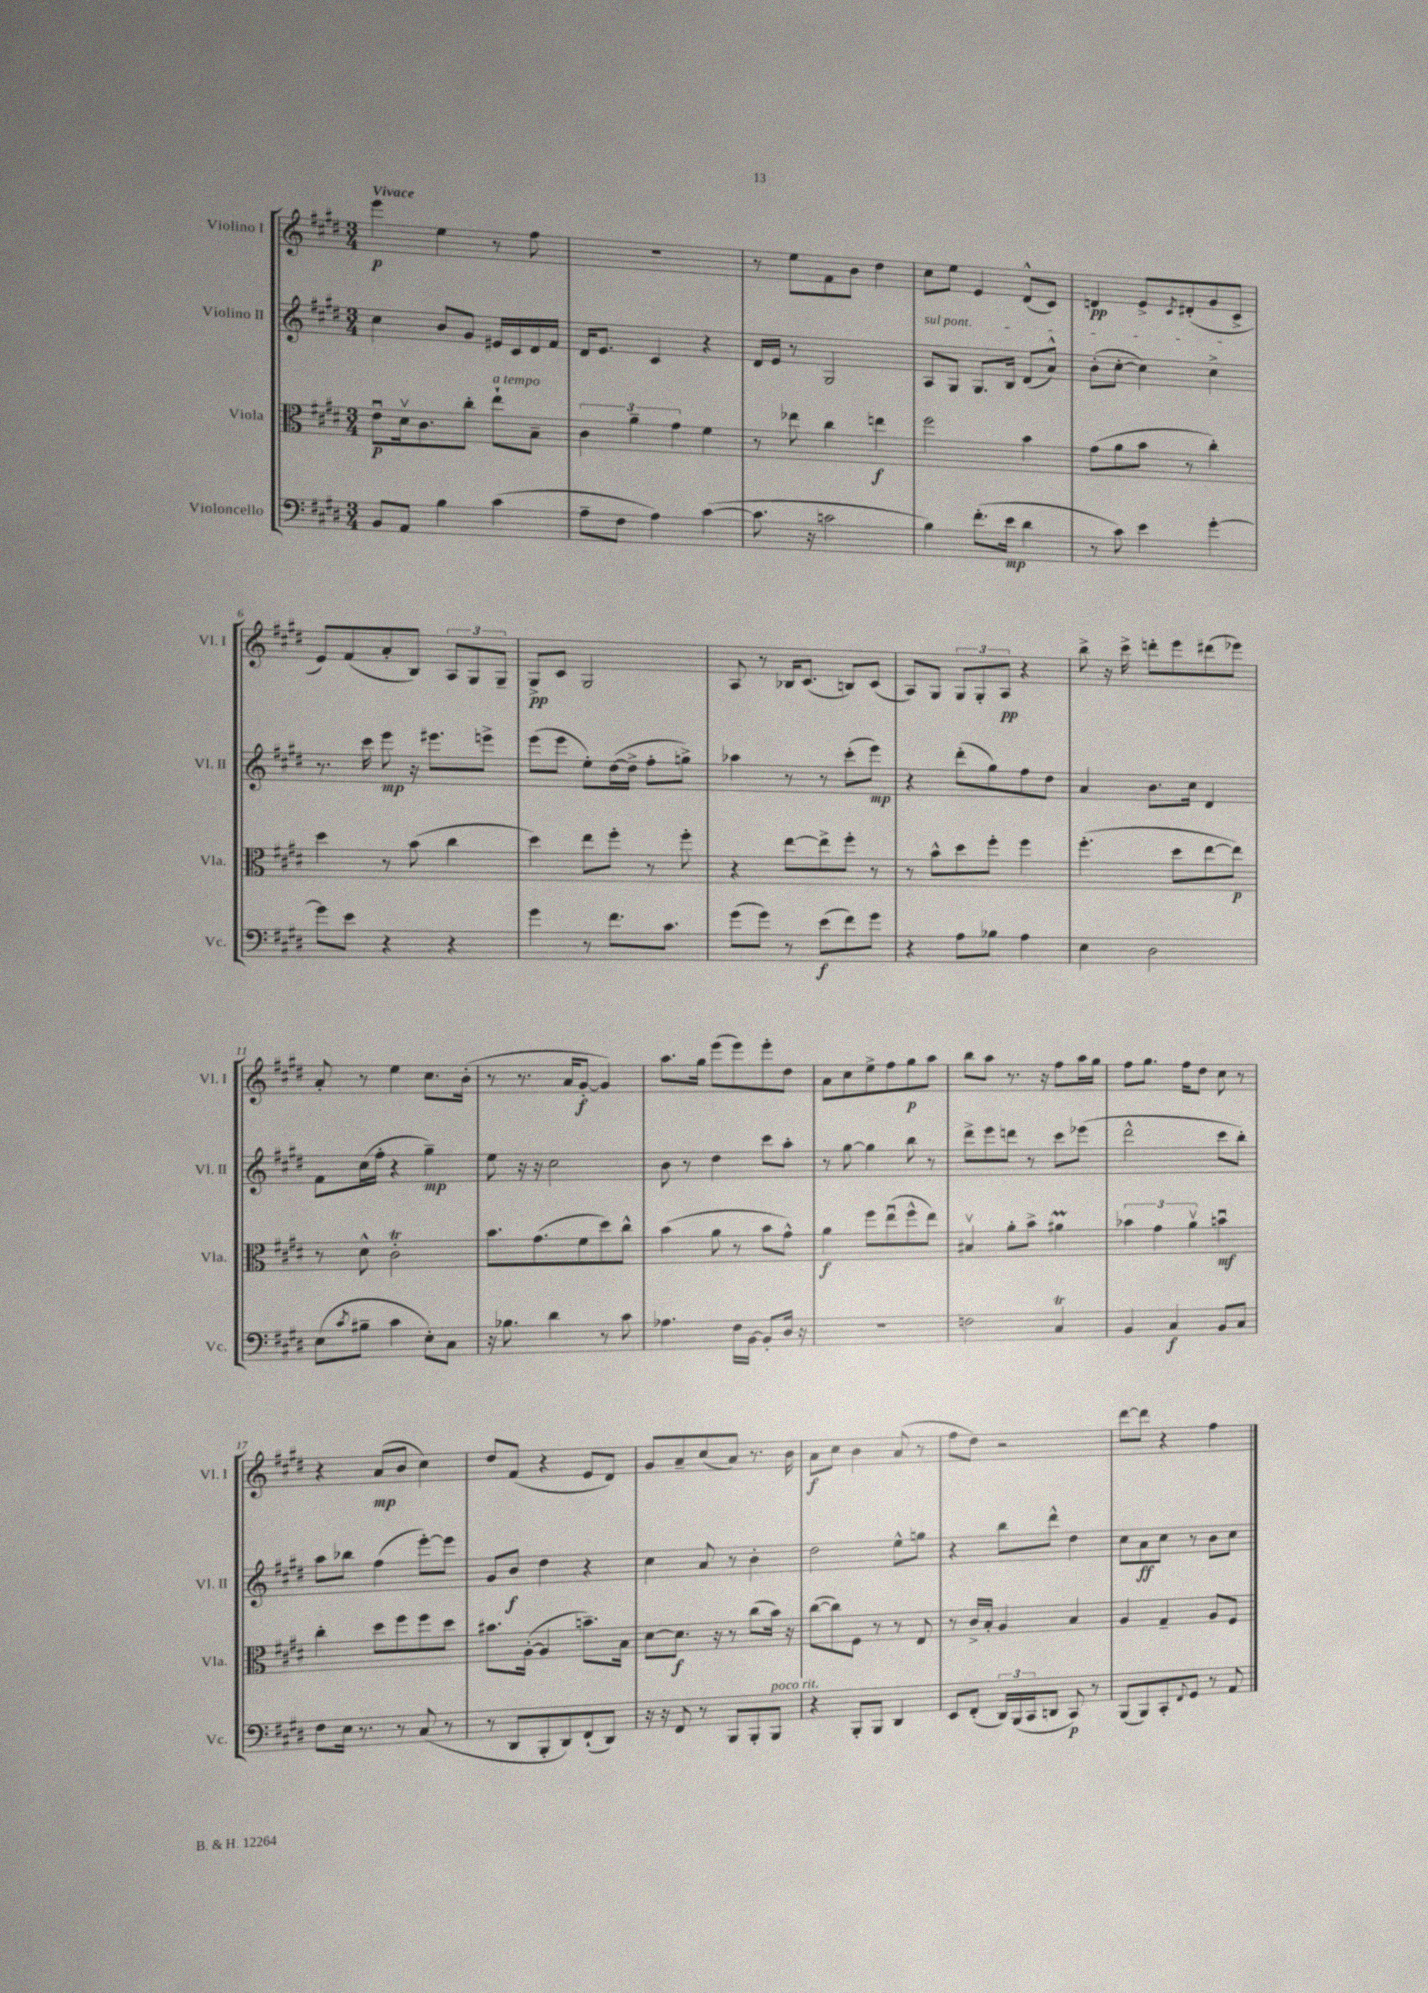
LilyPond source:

<<
\new StaffGroup <<
\new Staff = "s0" \with { instrumentName = "Violino I" shortInstrumentName = "Vl. I" } {
    \clef treble \key e \major \numericTimeSignature \time 3/4 \tempo "Vivace"
    e'''4\p e''4 r8 fis''8 |
    R2. |
    r8 e''8 fis'8 b'8 dis''4 |
    cis''8 e''8 e'4 dis'8-^( cis'8) |
    d'4\pp e'8-> \acciaccatura { cis'8 } dis'8-.( gis'8 cis'8-> |
    e'8) fis'8( a'8-. b8) \tuplet 3/2 { a8 gis8 gis8-- } |
    gis8->\pp cis'8 gis2 |
    a8 r8 bes16 cis'8.( b8) cis'8( |
    a8) gis8 \tuplet 3/2 { gis8 gis8-. a8\pp } r4 |
    b''8-> r16 cis'''16-> d'''8-. e'''8 dis'''8( ees'''8) |
    a'8-. r8 e''4 cis''8. b'16-.( |
    r8 r8. a'16 gis'8~-.\f gis'4) |
    a''8. gis''16 e'''8( e'''8) e'''8-. dis''8 |
    a'8 cis''8 e''8-> fis''8 gis''8\p a''8 |
    b''8 a''8 r8. r16 fis''8 a''16 gis''16 |
    fis''8 gis''8. fis''16 dis''8 cis''8 r8 |
    r4 a'8\mp( b'8 cis''4) |
    dis''8 fis'8( r4 e'8 dis'8) |
    gis'8 a'8-- cis''8( a'8) r8. b'16 |
    a'8\f cis''8 b'4 a'8( r8 |
    fis''8 dis''8) r2 |
    dis'''8~ dis'''8 r4 fis''4 \bar "|." |
}
\new Staff = "s1" \with { instrumentName = "Violino II" shortInstrumentName = "Vl. II" } {
    \clef treble \key e \major \numericTimeSignature \time 3/4
    cis''4 b'8 gis'8 eis'16 cis'16 dis'16 fis'16 |
    dis'16 e'8. cis'4 r4 |
    dis'16 e'16 r8 gis2 |
    \once \override TextSpanner.bound-details.left.text = \markup { \italic "sul pont." } a8\startTextSpan gis8 gis8. b16 dis'8( a'8-^) |
    b'8-.( cis''8~-. cis''4) cis''4->\stopTextSpan |
    r8. cis'''16 e'''8\mp r16 eis'''8. e'''8-> |
    e'''8( e'''8 e''8-.) dis''16~( dis''16-> fis''8-. g''8->) |
    aes''4 r8 r8 cis'''8-.( e'''8\mp) |
    r4 dis'''8-.( gis''8) fis''8 dis''8 |
    a'4 b'8. cis''16 dis'4 |
    fis'8 cis''16( fis''16-. r4 gis''4--\mp) |
    e''8 r16 r16 cis''2 |
    b'8 r8 dis''4 cis'''8 a''8-. |
    r8 gis''8~ gis''4 b''8 r8 |
    dis'''8-> e'''8 d'''8 r8 cis'''8 ees'''8( |
    dis'''2-^ cis'''8 b''8-.) |
    a''8 bes''8 fis''4( e'''8~-.) e'''8 |
    gis'8 b'8\f dis''4 r4 |
    cis''4 a'8 r8 b'4-. |
    dis''2 e''8-^ g''8 |
    r4 b''8 dis'''8-^ dis''4 |
    cis''8 a'8\ff cis''8 r8 b'8 cis''8 \bar "|." |
}
\new Staff = "s2" \with { instrumentName = "Viola" shortInstrumentName = "Vla." } {
    \clef alto \key e \major \numericTimeSignature \time 3/4
    e'8\downbow\p dis'16\upbow cis'8. cis''8-. e''8-!^\markup { \italic "a tempo" } b8-- |
    \tuplet 3/2 { cis'4 a'4-- gis'4 } fis'4 |
    r8 ees''8 cis''4 e''4\f |
    fis''2 b'4 |
    gis'8( a'8 b'8 r8 cis''4-.) |
    dis''4 r8 b'8( cis''4 |
    dis''4) e''8 fis''8-. r8 fis''8-. |
    r4 e''8~ e''8-> fis''8-. r8 |
    r8 b'8-^ dis''8 fis''8-. fis''4 |
    fis''4.-.( dis''8 e''8~ e''8\p) |
    r8 dis'8-^ cis'2-.\trill |
    b'8. gis'8.( fis'8 dis''8) cis''8-^ |
    b'4( a'8 r8 b'8 gis'8-^) |
    a'4\f fis''8 e''8\downbow( fis''8-^ e''8) |
    bis4\upbow a'8-. b'8-> ais'4\prall |
    \tuplet 3/2 { bes'4 gis'4 a'4\upbow } b'4\downbow\mf |
    cis''4-. dis''8 fis''8 fis''8 dis''8 |
    bis'8. a16~-.( a4 b'8.--) b16 |
    dis'8~ dis'8.\f r16 r8 cis''8( b'16) r16 |
    cis''8~( cis''8) fis8 r8 r8 e8 |
    r8 cis'16-> b16-. a4 b4 |
    a4 gis4-- a8 fis8 \bar "|." |
}
\new Staff = "s3" \with { instrumentName = "Violoncello" shortInstrumentName = "Vc." } {
    \clef bass \key e \major \numericTimeSignature \time 3/4
    b,8 a,8 b4 cis'4( |
    a8-- fis8 a4) cis'4~( |
    cis'8. r16 c'2 |
    b4) fis'8.-.( e'16\mp dis'4 |
    r8 cis'8) e'4 gis'4~-. |
    gis'8 e'8 r4 r4 |
    gis'4 r8 fis'8. cis'8. |
    gis'8( gis'8) r8 e'8\f( fis'8) gis'8 |
    r4 a8 bes8 a4 |
    e4 dis2 |
    e8( \acciaccatura { cis'8 } bis8-- cis'4 e8-.) cis8 |
    r16 bes8. dis'4 r8 cis'8 |
    aes4. fis16 b,16~ b,8-. dis16 r16 |
    R2. |
    f2 cis4\trill |
    b,4 cis4\f b,8 cis8 |
    fis8 e16 r8. r8 cis8( r8 |
    r8 dis,8 b,,8-. dis,8) fis,8-!( dis,8) |
    r16 r16 fis,8 r8 b,,8 b,,8-. b,,8^\markup { \italic "poco rit." } |
    r4 b,,8-. b,,8 dis,4 |
    e,8 fis,8-.( \tuplet 3/2 { dis,16) b,,16( cis,16 } d,8 cis,8\p) r8 |
    b,,8( b,,8) cis,8-. \appoggiatura { fis,8 } gis,8 r8 a,8 \bar "|." |
}
>>
>>
